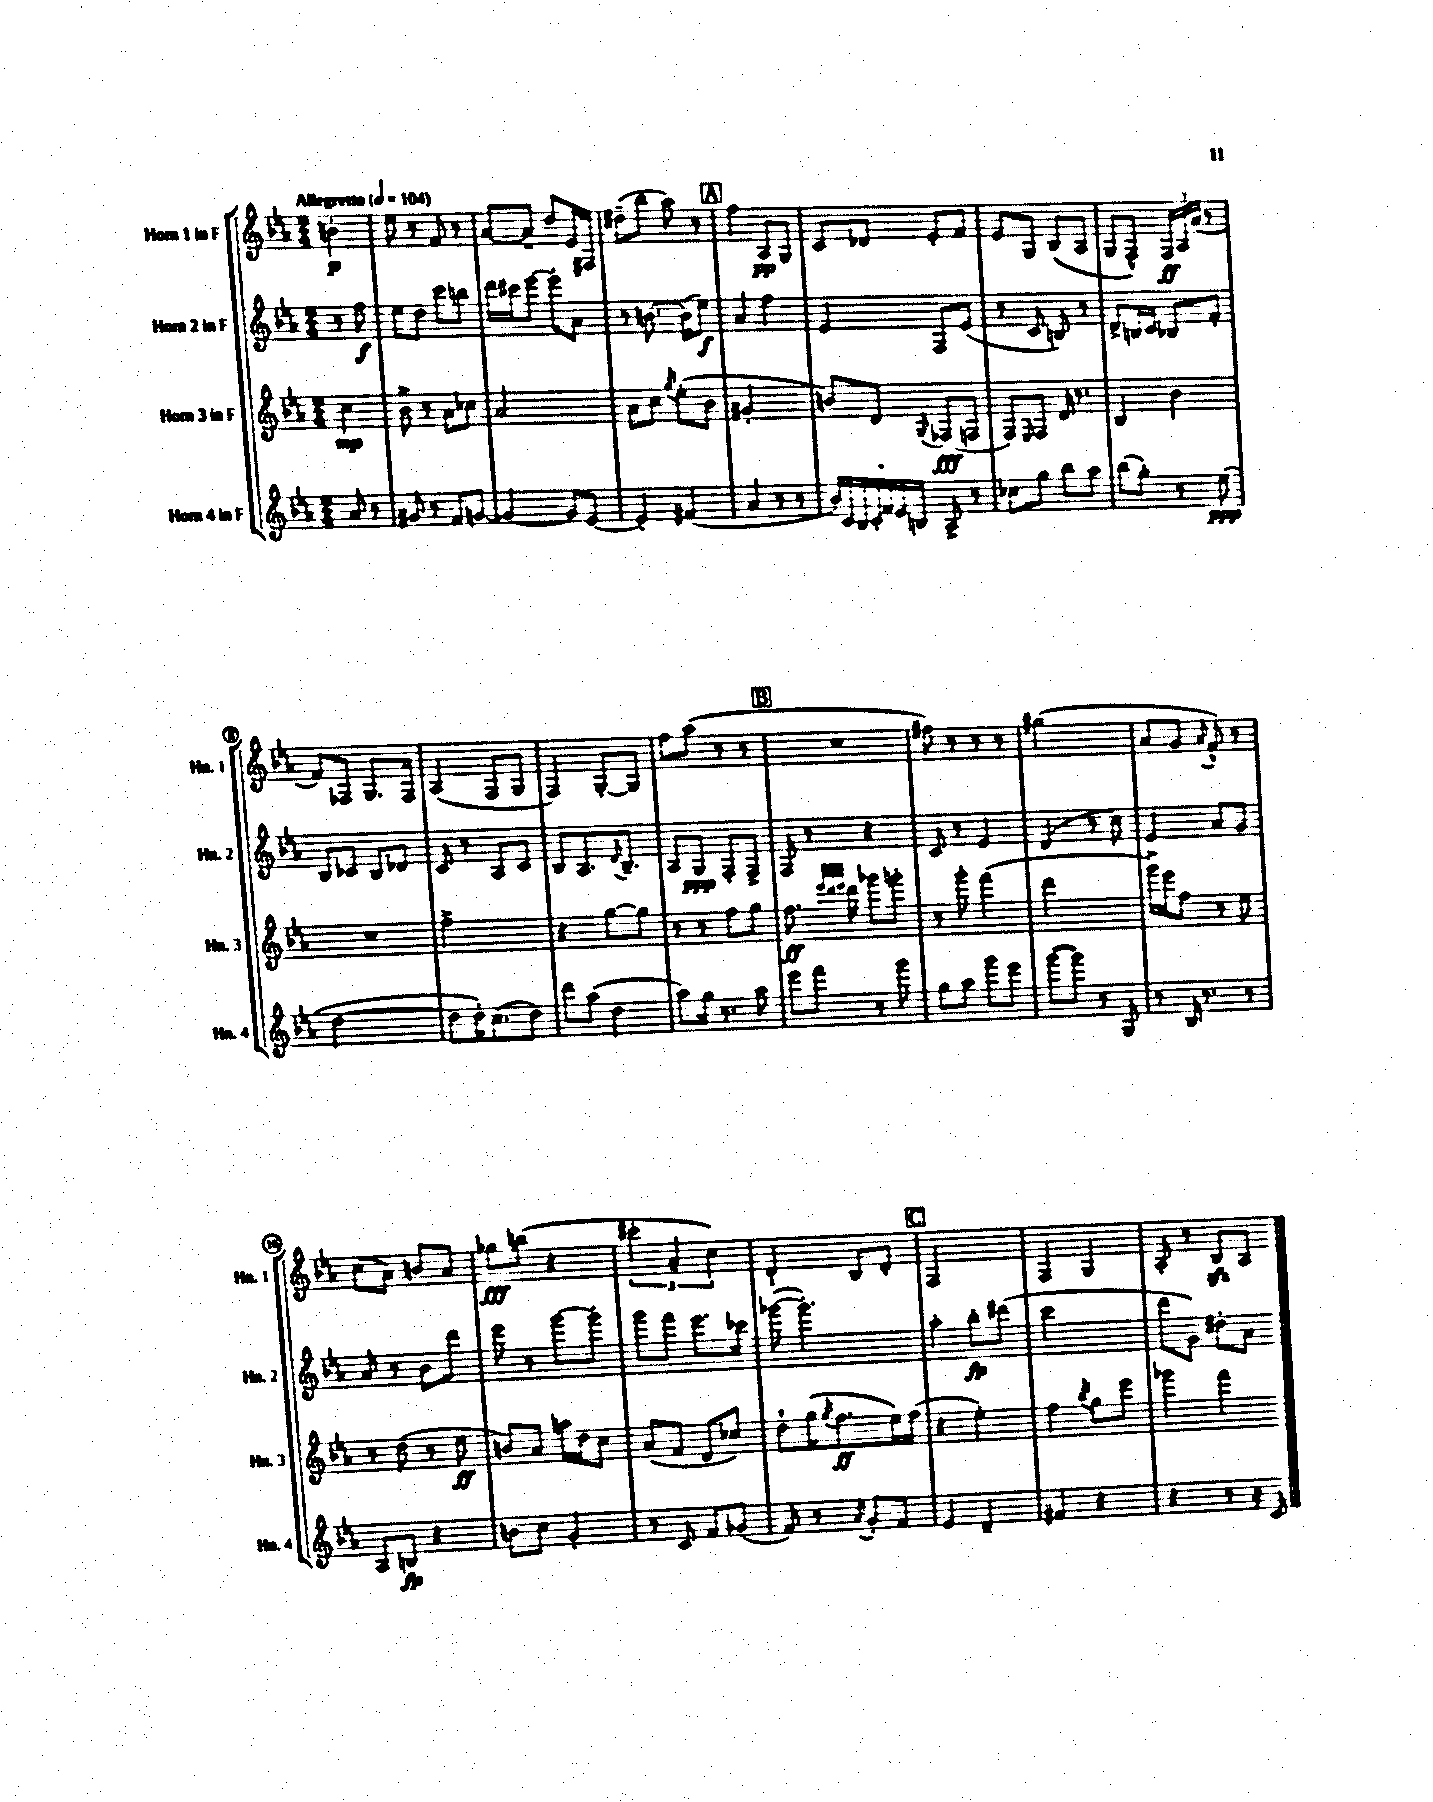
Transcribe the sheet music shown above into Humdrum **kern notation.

**kern	**kern	**kern	**kern
*staff4	*staff3	*staff2	*staff1
*clefG2	*clefG2	*clefG2	*clefG2
*k[b-e-a-]	*k[b-e-a-]	*k[b-e-a-]	*k[b-e-a-]
*M2/4	*M2/4	*M2/4	*M2/4
*MM104	*MM104	*MM104	*MM104
8a-	4cc	8r	4b'
8r	.	8ff	.
=	=	=	=
8g#	8b-^	8ee-	8ee-
8r	8r	8dd	8r
8f	8a-	8ccc	8f
[8g	8cc-	8bb	8r
=	=	=	=
4g_	2a-	16ddd	[8a-
.	.	16ccc#	.
.	.	[8eee-	8a-~]
8g]	.	8eee-']	8dd
[8e-	.	8a-	16e-
.	.	.	16F#
=	=	=	=
4e-']	8a-	8r	(8dd#~
.	8cc	[8.b	8bb-
.	8qgg	.	.
(4f#	(8ee-'	.	8aa-)
.	.	(16b]	.
.	8b-	8ee-)	8r
=	=	=	=
4a-	2g#'	4a-	4ff
8r	.	4ff	8A-
8r	.	.	8G
=	=	=	=
28b-)	8b)	4e-	8c
28c	.	.	.
28B-	.	.	.
28c'	.	.	.
.	8d	.	8d-
28f	.	.	.
28e-	.	.	.
28B	.	.	.
.	8qqG	.	.
8A-^	(8F-	8F	8e-'
8r	8F	(8e-	8f
=	=	=	=
8cc-	8F)	8r	8e-
.	16qqE-	.	.
8gg	8F	8c	8G
8bb-	16d	8B)	(8B-
.	8.r	.	.
8aa-	.	8r	8A-
=	=	=	=
(8bb-	4B-	8d^	8G
8gg')	.	16B	8F^^)
.	.	16c	.
8r	4b-	8B-	24F
.	.	.	24A-
.	.	.	(24a-
(8ee-	.	8f'	8r
=	=	=	=
[2dd	2r	8B-	8f)
.	.	8c-	8F-
.	.	8B-	8.G
.	.	8d-	.
.	.	.	16F-
=	=	=	=
8dd]	2ff^	8c	(4A-
16dd')	.	8r	.
(8.cc	.	.	.
.	.	8A-	8F
8dd)	.	8c	8G
=	=	=	=
8ddd	4r	8B-	4F)
(8aa-	.	8.A-	.
4dd	[8gg	.	[8G'
.	.	8qqd	.
.	.	8.B-~	.
.	8gg]	.	8G]
=	=	=	=
8aa-)	8r	8A-	8ff
16gg	8r	8G	(8aa-
8.r	.	.	.
.	8ff	8F'	8r
8aa-	8gg	8F^	8r
=	=	=	=
8eee-	8.ff	8F	2r
8fff	.	8r	.
.	32qqeee-	.	.
.	32qqddd	.	.
.	32qqeee-	.	.
.	16ddd	.	.
8r	8ggg-	4r	.
8ggg	8ggg'	.	.
=	=	=	=
8gg	8r	8c	8ff#)
8aa-	8ggg'	8r	8r
8ggg	(4fff	4e-	8r
8eee-	.	.	8r
=	=	=	=
([8ggg	2ddd	(4d	(2gg#
8ggg])	.	.	.
8r	.	8r	.
8G	.	8cc)	.
=	=	=	=
8r	16ggg^)	4e-	8a-
.	16eee-	.	.
16B-	8ff	.	8g
8.r	.	.	.
.	.	.	8qqa-
.	8r	8a-	8f^^)
8r	8ee-	8g	8r
=	=	=	=
8A-	8r	8a-	(8cc
8B	(8dd	8r	8a-)
4r	8r	8b-	8b
.	8ee-	8ddd	8a-
=	=	=	=
8b	8b)	8eee-	8gg-
8cc	8a-	8r	(8bb
4g'	16aa	[8ggg	4r
.	16dd	.	.
.	8cc	8ggg']	.
=	=	=	=
8r	(8a-	8ggg	6ccc#'
8c	8f	8fff	.
.	.	.	6a-~
8f	8d	8.eee-	.
.	.	.	6cc)
(8g-	8cc-)	.	.
.	.	16ccc-	.
=	=	=	=
8f)	8dd`	([8ggg-	4d`
8r	(16gg	4.ggg-'])	.
.	8qgg	.	.
.	8.ff	.	.
8qa-	.	.	.
8g'	.	.	8B-
8f	16ee-)	.	8d'
.	(16ff	.	.
=	=	=	=
4e-	4r	4aa-'	2F
4d~	4ee-')	8bb-'	.
.	.	(8ddd#	.
=	=	=	=
4f#	4ff	2ccc	4F
.	8qbb-	.	.
4r	8gg	.	4G
.	8eee-	.	.
=	=	=	=
4r	4ggg-	8ddd	8A-'
.	.	8g)	8r
8r	4fff	8dd#'	8B-
16r	.	8a-	8A-
16c	.	.	.
==	==	==	==
*-	*-	*-	*-
